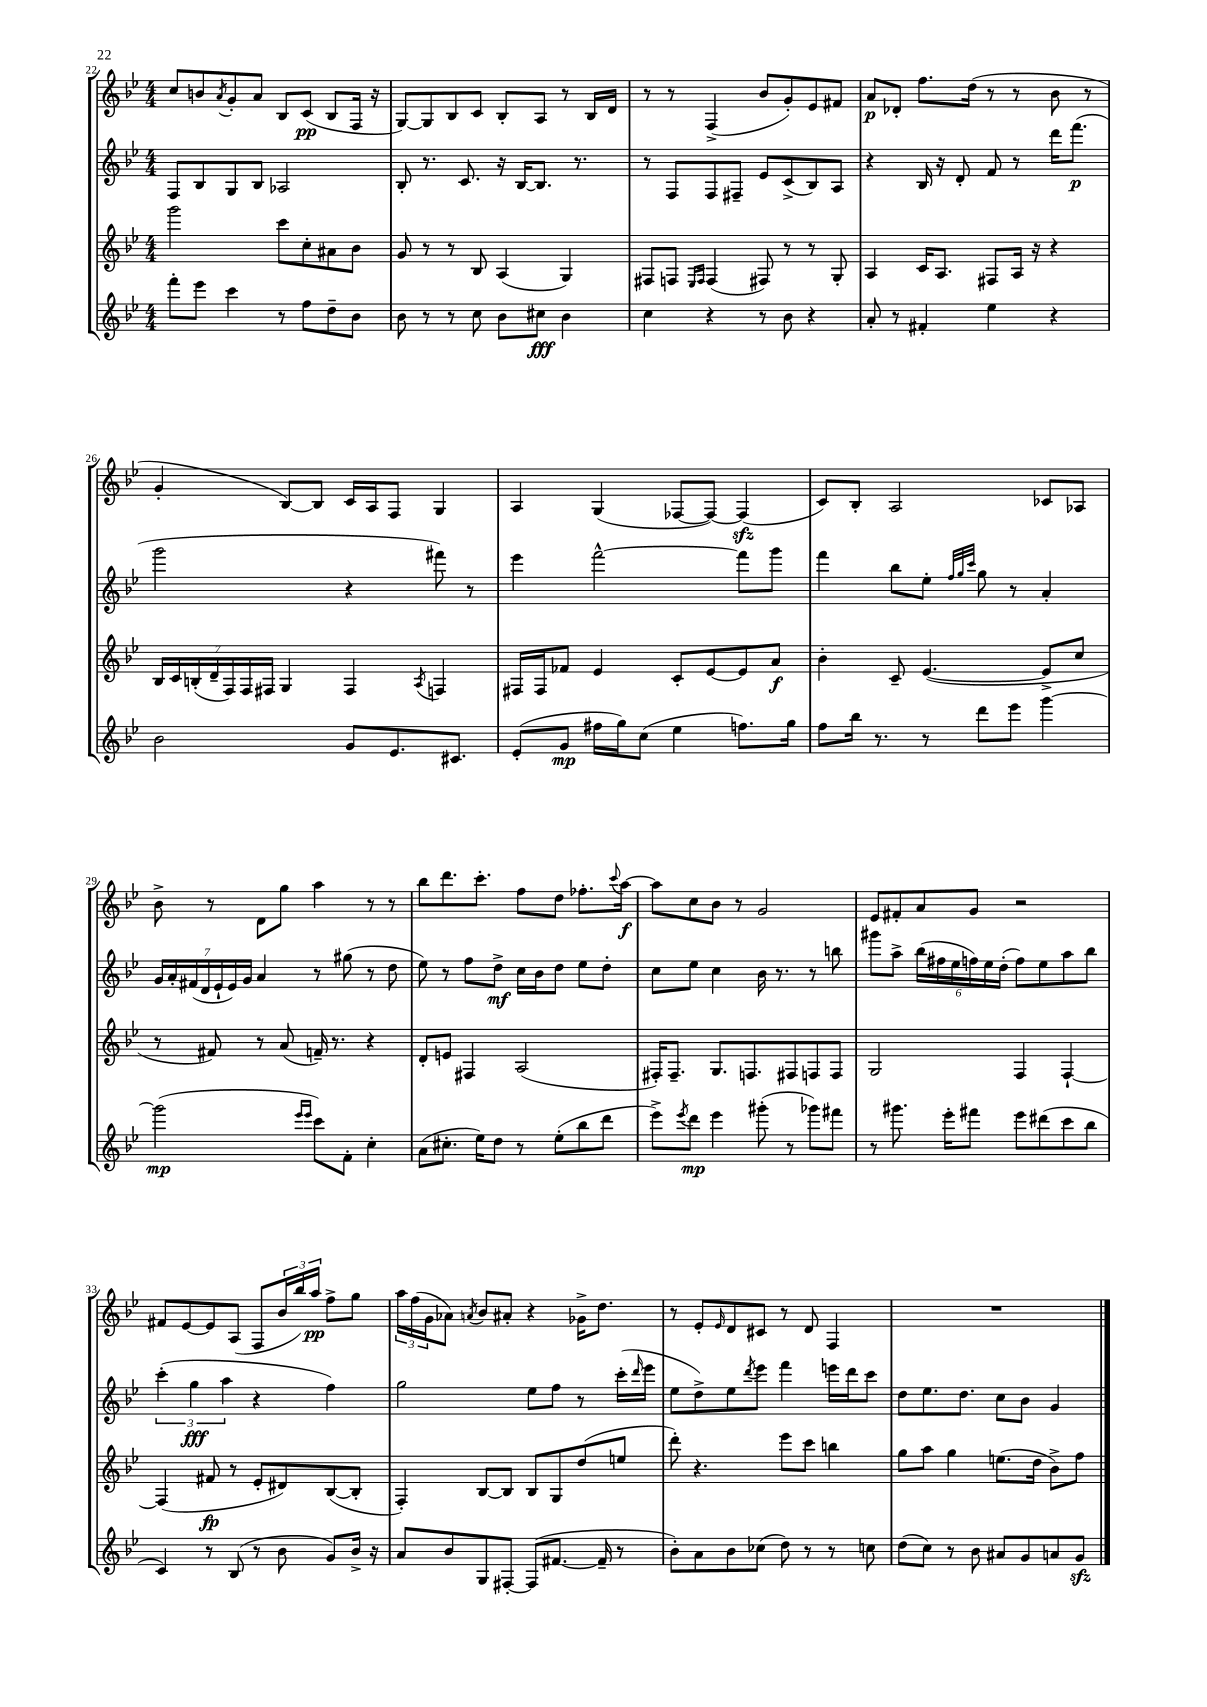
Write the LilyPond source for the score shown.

<<
\new StaffGroup <<
\new Staff = "s0" {
    \clef treble \key bes \major \numericTimeSignature \time 4/4
    c''8 b'8 \acciaccatura { a'8 } g'8-. a'8 bes8 c'8\pp( bes8 f16 r16 |
    g8~) g8 bes8 c'8 bes8-. a8 r8 bes16 d'16 |
    r8 r8 f4->( bes'8 g'8-.) ees'8 fis'8 |
    a'8\p des'8-. f''8. d''16( r8 r8 bes'8 r8 |
    g'4-. bes8~) bes8 c'16 a16 f8 g4 |
    a4 g4( fes8~ fes8~) fes4\sfz( |
    c'8) bes8-. a2 ces'8 aes8 |
    bes'8-> r8 d'8 g''8 a''4 r8 r8 |
    bes''8 d'''8. c'''8.-. f''8 d''8 fes''8.-. \appoggiatura { c'''8 } a''16~\f |
    a''8 c''8 bes'8 r8 g'2 |
    ees'8 fis'8-. a'8 g'8 r2 |
    fis'8 ees'8~ ees'8 a8( f8 \tuplet 3/2 { bes'16 bes''16) a''16\pp } f''8-> g''8 |
    \tuplet 3/2 { a''16 f''16( g'16 } aes'8) \acciaccatura { a'8 } bes'8 ais'8-. r4 ges'16-> d''8. |
    r8 ees'8-. \grace { ees'16 } d'8 cis'8 r8 d'8 f4 |
    R1 \bar "|." |
}
\new Staff = "s1" {
    \clef treble \key bes \major \numericTimeSignature \time 4/4
    f8 bes8 g8 bes8 aes2 |
    bes8-. r8. c'8. r16 bes16~ bes8. r8. |
    r8 f8 f8 fis8-- ees'8 c'8->( bes8) a8 |
    r4 bes16 r16 d'8-. f'8 r8 d'''16 f'''8.\p( |
    g'''2 r4 fis'''8) r8 |
    ees'''4 f'''2~-^ f'''8 g'''8 |
    f'''4 bes''8 ees''8-. \grace { f''32 g''32 c'''32 } g''8 r8 a'4-. |
    \tuplet 7/4 { g'16 a'16-. fis'16( d'16 ees'16-! ees'16) g'16 } a'4 r8 gis''8( r8 d''8 |
    ees''8) r8 f''8 d''8->\mf c''16 bes'16 d''8 ees''8 d''8-. |
    c''8 ees''8 c''4 bes'16 r8. r8 b''8 |
    gis'''8 a''8-> \tuplet 6/4 { bes''16( fis''16 ees''16 f''16) ees''16 d''16-.( } f''8) ees''8 a''8 bes''8 |
    \tuplet 3/2 { c'''4-.( g''4\fff a''4 } r4 f''4) |
    g''2 ees''8 f''8 r8 c'''16-.( \grace { d'''16 } ees'''16 |
    ees''8 d''8->) ees''8 \acciaccatura { d'''8 } ees'''8 f'''4 e'''16 d'''16 c'''8 |
    d''8 ees''8. d''8. c''8 bes'8 g'4 \bar "|." |
}
\new Staff = "s2" {
    \clef treble \key bes \major \numericTimeSignature \time 4/4
    g'''2 c'''8 c''8-. ais'8 bes'8 |
    g'8 r8 r8 bes8 a4( g4) |
    fis8 f8 \grace { ees16 f16 } f4( fis8) r8 r8 g8-. |
    a4 c'16 a8. fis8 a16 r16 r4 |
    \tuplet 7/4 { bes16 c'16 b16-.( d'16-- f16) f16 fis16 } g4 fis4 \acciaccatura { a8 } f4 |
    fis16 fis16 fes'8 ees'4 c'8-. ees'8~ ees'8 a'8\f |
    bes'4-. c'8-- ees'4.~( ees'8-> c''8 |
    r8 fis'8) r8 a'8( f'16--) r8. r4 |
    d'8-. e'8 fis4 a2( |
    fis16-.) fis8.-- g8. f8. fis8 f8 f8 |
    g2 f4 f4~-! |
    f4( fis'8\fp r8 ees'8-. dis'8) bes8~( bes8-. |
    f4-.) bes8~ bes8 bes8 g8 d''8( e''8 |
    d'''8-.) r4. ees'''8 c'''8 b''4 |
    g''8 a''8 g''4 e''8.( d''16 bes'8->) f''8 \bar "|." |
}
\new Staff = "s3" {
    \clef treble \key bes \major \numericTimeSignature \time 4/4
    f'''8-. ees'''8 c'''4 r8 f''8 d''8-- bes'8 |
    bes'8 r8 r8 c''8 bes'8 cis''8\fff bes'4 |
    c''4 r4 r8 bes'8 r4 |
    a'8-. r8 fis'4-. ees''4 r4 |
    bes'2 g'8 ees'8. cis'8. |
    ees'8-.( g'8\mp fis''16 g''16) c''8( ees''4 f''8.) g''16 |
    f''8 bes''16 r8. r8 d'''8 ees'''8 g'''4~ |
    g'''2\mp( \grace { ees'''16 ees'''16 } c'''8) f'8-. c''4-. |
    a'8( cis''8.-. ees''16) d''8 r8 ees''8-.( bes''8 d'''8 |
    ees'''8->) \acciaccatura { ees'''8 } d'''8\mp ees'''4 gis'''8-.( r8 ges'''8) fis'''8 |
    r8 gis'''8. ees'''16-. fis'''8 ees'''8 dis'''8( c'''8 bes''8 |
    c'4) r8 bes8( r8 bes'8 g'8) bes'16-> r16 |
    a'8 bes'8 g8 fis8~-. fis8( fis'8.~ fis'16-- r8 |
    bes'8-.) a'8 bes'8 ces''8( d''8) r8 r8 c''8 |
    d''8( c''8) r8 bes'8 ais'8 g'8 a'8 g'8\sfz \bar "|." |
}
>>
>>
\layout { \context { \Score currentBarNumber = #22 } }
